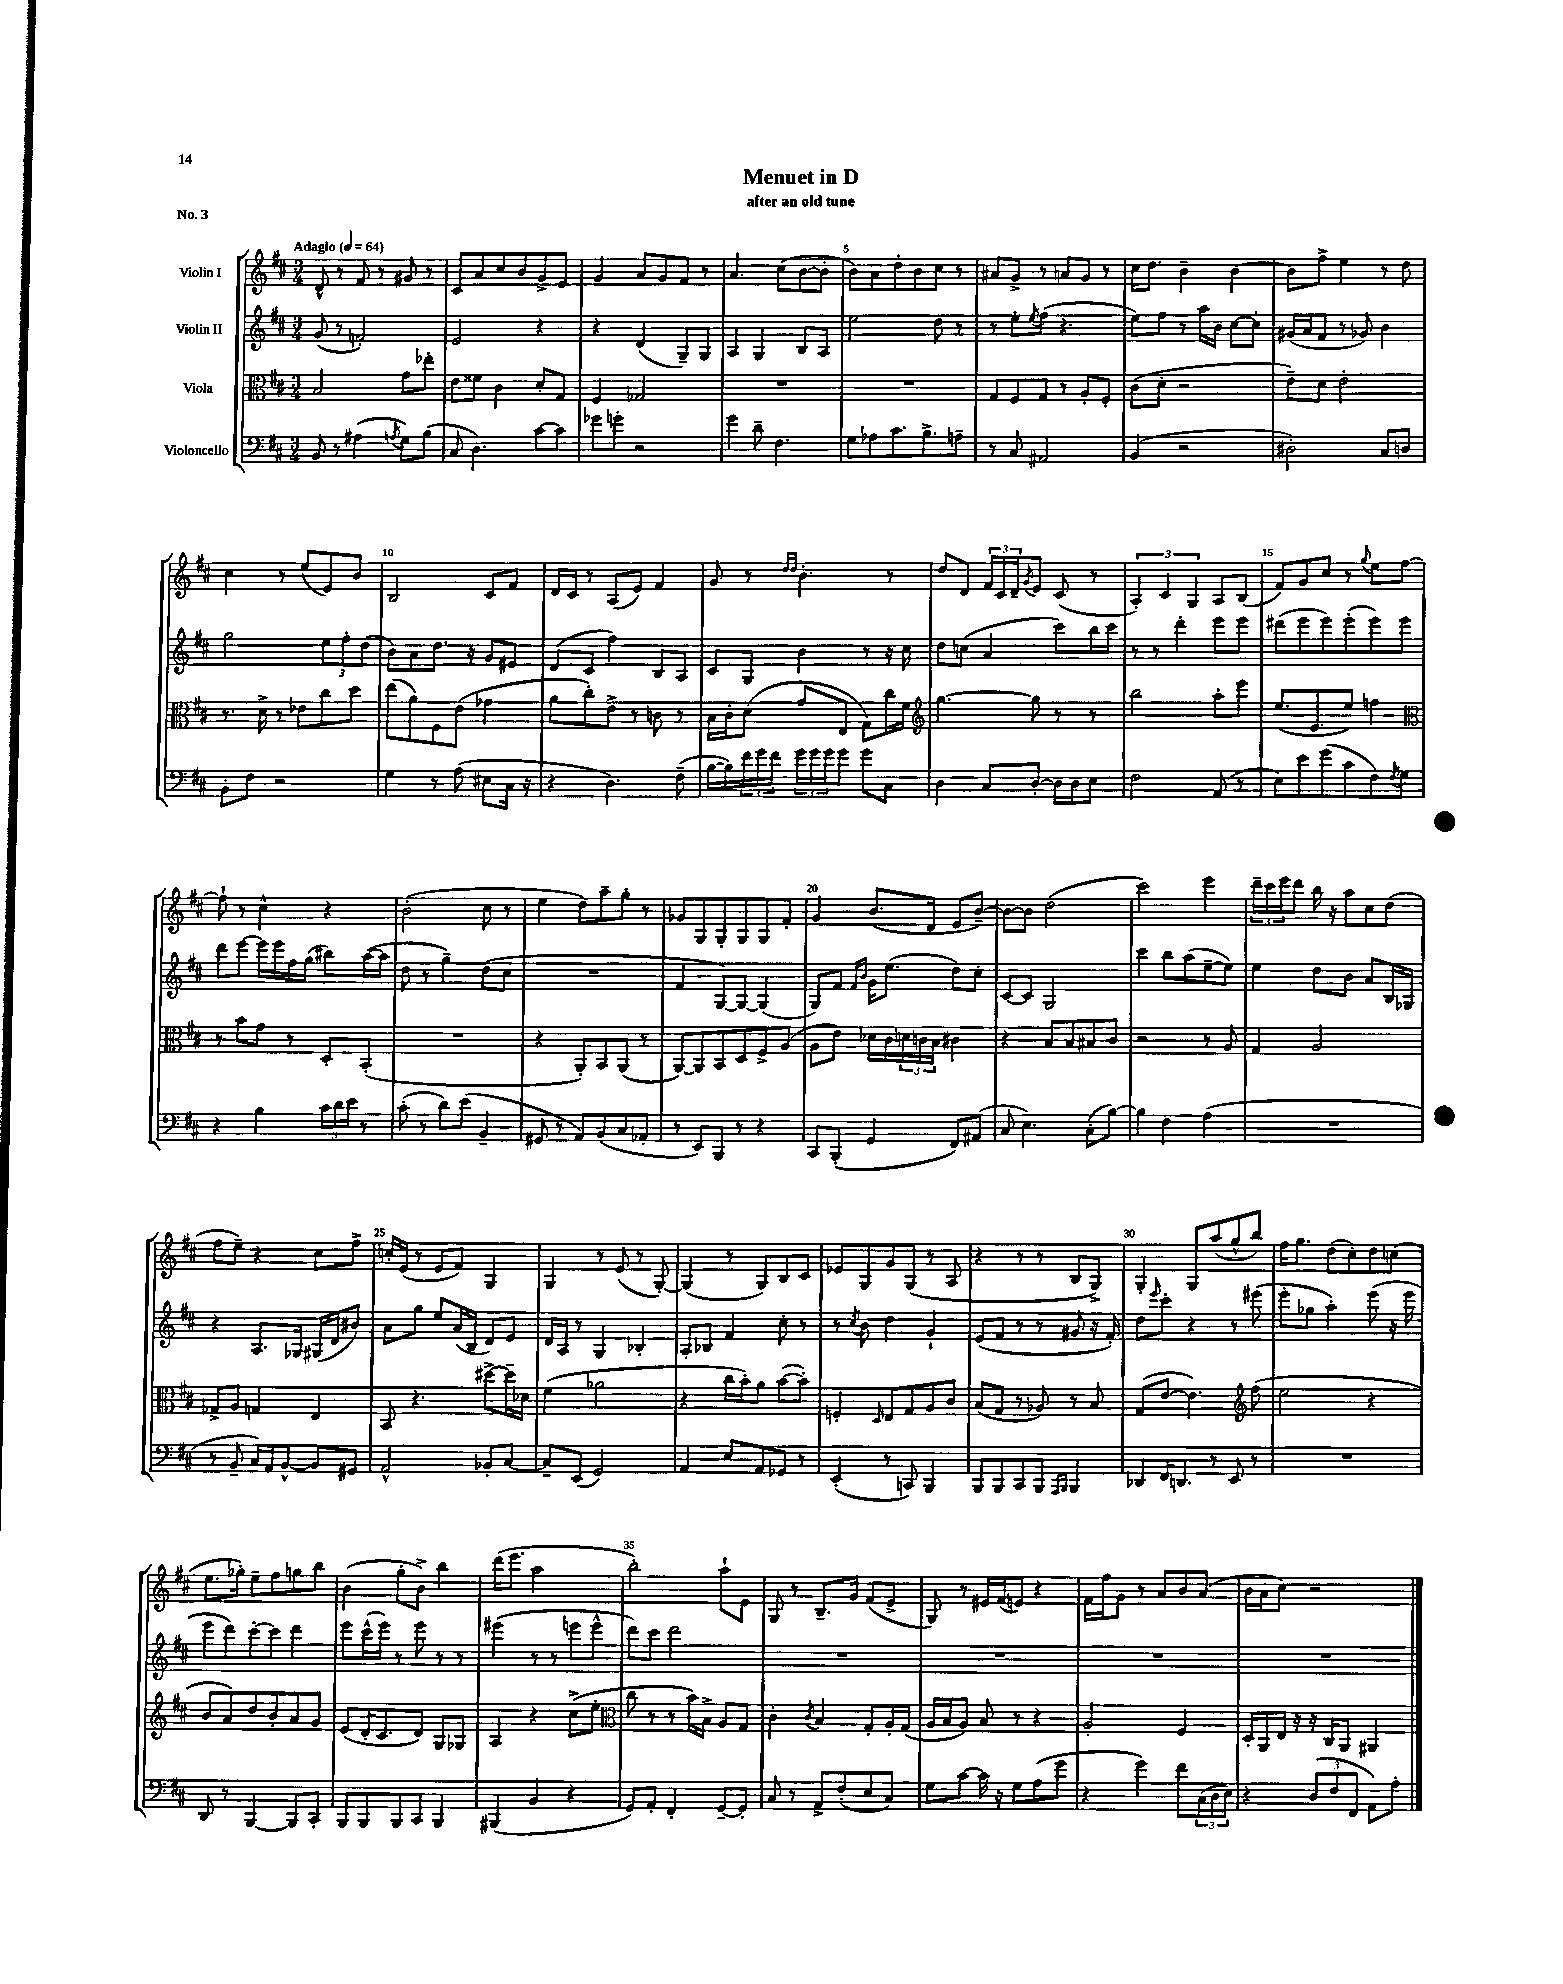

**kern	**kern	**kern	**kern
*staff4	*staff3	*staff2	*staff1
*clefF4	*clefC3	*clefG2	*clefG2
*k[f#c#]	*k[f#c#]	*k[f#c#]	*k[f#c#]
*M3/4	*M3/4	*M3/4	*M3/4
*MM64	*MM64	*MM64	*MM64
8BB	2B	(8g	8d^^
8r	.	8r	8r
(4A#	.	2f')	8f#
.	.	.	8r
8qA	.	.	.
8G)	8g	.	8g#
(8B	8ee-'	.	8r
=	=	=	=
8C#	8e	2e	8c#
4.D)	8f##	.	8a
.	4c#	.	8cc#
.	.	.	8b
[8c#	8d'	4r	8g^
8c#]	8G	.	8e
=	=	=	=
8g-	4F#	4r	4g
8g'	.	.	.
2r	2G-	(4d	8a
.	.	.	8g
.	.	8G~)	8f#
.	.	8G	8r
=	=	=	=
4g	2.r	4A	4.a
8d~	.	4G	.
4.F#	.	.	(8cc#
.	.	8B	[8b
.	.	8A	8b']
=	=	=	=
8G	2.r	2ee	8b)
8A-	.	.	8a
8.c#	.	.	8dd'
.	.	.	8b
8.B^	.	.	.
.	.	8dd	8cc#
8A~	.	8r	8r
=	=	=	=
8r	8G	8r	8a#
8C#	8F#	8ee'	8g^
.	.	8qee	.
2AA#	8G	(8ff#	8r
.	8r	4.r	8a
.	8A'	.	8g
.	8F#'	.	8r
=	=	=	=
(4BB	(8c#	8ee)	16cc#
.	.	.	8.dd
.	8d'	8ff#	.
2r	2r	8r	4b~
.	.	16aa	.
.	.	16b	.
.	.	[8cc#	[4b
.	.	8cc#']	.
=	=	=	=
2D#')	8e~)	(16g#	8b]
.	.	16a	.
.	8d	8f#	8ff#^
.	2e'	8r	4ee
.	.	8g-)	.
8C#	.	4b	8r
8D	.	.	8dd
=	=	=	=
8BB'	8.r	2gg	4cc#
8F#	.	.	.
.	16d^	.	.
2r	8r	.	8r
.	8e-	.	(8ee
.	8cc#	12ee	8e)
.	.	12ff#'	.
.	8dd	.	8b
.	.	(12dd	.
=	=	=	=
4G	(8ee	8b)	2B
.	8a)	8a	.
8r	8F#	8.dd	.
(8A	(8e	.	.
.	.	16r	.
8E#	4g-	8g	8c#
16C#	.	8e#	8f#
16r	.	.	.
=	=	=	=
4r	8a	(8d	16d
.	.	.	16c#
.	8cc#')	8c#	8r
4.D)	8e^	4ff#)	(8A
.	8r	.	8e)
.	8c	8B	4f#
(8F#~	8r	8A	.
=	=	=	=
[16B	16B	8c#	8g
16B])	16c#'	.	.
24f#	(8d	8G	8r
24g	.	.	.
24f#	.	.	.
.	.	.	16qqdd
.	.	.	16qqdd
24g	8g	4b	4.b'
24g	.	.	.
24g	.	.	.
8g	8E	.	.
8g	8G)	8r	.
8C#	16cc#	16r	8r
.	16f#	16cc#	.
=	=	=	=
*	*clefG2	*	*
4D	[4.gg	8dd	8dd
.	.	(8cc	8d
8C#	.	4a	24f#
.	.	.	24c#
.	.	.	24d~
.	.	.	8qg
[8D'	8gg]	.	8e
16D]	8r	8ccc#)	(8c#
16D	.	.	.
8E	8r	16bb	8r
.	.	16ccc#	.
=	=	=	=
2F#	2bb	8r	6A')
.	.	8r	.
.	.	.	6c#
.	.	4ddd'	.
.	.	.	6G
(8AA	8aa'	8eee	8A
8r	8eee	8eee	(8B
=	=	=	=
8E)	(8.ee	(8ddd#	8f#)
8e	.	8eee	8g
.	8.e	.	.
(8g	.	8eee)	8cc#
8c#	8ee)	(8eee'	8r
.	.	.	8qqgg
8F#)	4ff	8eee)	8ee
8qF#	.	.	.
8G	.	8eee	[8ff#
=	=	=	=
*	*clefC3	*	*
4r	8r	8ddd	8ff#`]
.	8b	[8eee	8r
4B	8g	16eee]	4cc#^^
.	.	16eee	.
.	8r	16ff#	.
.	.	(16gg	.
24c#	8D'	8bb#)	4r
24d	.	.	.
24e	.	.	.
8r	(8BB'	([16aa	.
.	.	16aa]	.
=	=	=	=
(8c#'	2.r	8dd	(2b'
8r	.	8r	.
8d)	.	4gg~)	.
(8e	.	.	.
4BB~	.	(8dd	8cc#
.	.	8cc#	8r
=	=	=	=
8GG#	4r	2.r	4ee
8r	.	.	.
8AA)	8AA')	.	8dd)
(8BB	8BB	.	8aa~
8C#	(8AA	.	8gg'
8AA-'	8r	.	8r
=	=	=	=
8r	[8AA)	4f#	8g-
8EE)	8AA]	.	8G
8BBB	8BB	[8G)	8G'
8r	8D	8G_	8G
4r	8F#^	(4G]	8G
.	(8A	.	8f#'
=	=	=	=
8CC#	8A	8G)	4g
(8BBB'	8e)	8f#	.
.	.	16qqf#	.
.	.	16qqb	.
4GG	16d-	16g	(8.b
.	16c#	(8.ee	.
.	24d	.	.
.	24c	.	.
.	.	.	16d
.	24B	.	.
8FF#)	4c#	8dd)	8e
(8AA#	.	8cc#'	[8b~)
=	=	=	=
8C#	4r	[8c#	8b_
4.E)	.	8c#]	8b]
.	8B	2G	(2dd
.	8B	.	.
(8C#'	8B#	.	.
[8B)	8c#	.	.
=	=	=	=
4B]	2r	4ccc#	2ccc#)
4F#	.	8bb	.
.	.	(8aa	.
(4A	8r	[8ee~	4eee
.	8A	8ee])	.
=	=	=	=
2.r	4G	4ee	24ddd~
.	.	.	24ccc#
.	.	.	24eee
.	.	.	8ddd
.	2A	8dd	16bb
.	.	.	16r
.	.	8b	8aa
.	.	8a	8cc#
.	.	16B	(8dd
.	.	16G-	.
=	=	=	=
8r	8G-^	4r	8ff#
8BB~	8A	.	8ee~)
16C#)	4G	8.A	4r
16AA	.	.	.
[8BB^^	.	.	.
.	.	16G-	.
8BB]	4E	(16G#	8cc#
.	.	16d	.
8GG#	.	8b#)	8ff#^
=	=	=	=
2AA^^	8BB	8a	16cc'
.	.	.	(16e
.	4.r	8gg	8r
.	.	8ee	8e
.	.	(16a	8f#)
.	.	16B	.
8BB-'	[8dd#^	8d)	4G
[8C#	16dd#~]	8e	.
.	16d-	.	.
=	=	=	=
8C#~]	(4f#	16d	4G
.	.	16A	.
(8EE	.	8r	.
2GG)	2a-	4G	8r
.	.	.	(8e
.	.	4B-'	8r
.	.	.	[8G')
=	=	=	=
4AA	4r	8A'	(4G]
.	.	8B-	.
8E	16cc#	4f#	8r
.	16b')	.	.
8AA	8a	.	8G)
8GG-	([8b	8cc#'	8B
8r	8b'])	8r	8c#
=	=	=	=
(4EE'	4F'	8r	8e-
.	.	8qcc#	.
.	.	8b	8G
.	16qqD	.	.
8r	8E	4dd	8g
8CC)	8G	.	(8G
4BBB	8A	4g`	8r
.	8c#	.	8A
=	=	=	=
8BBB	(8B	(8e	4r
8BBB	8G	8f#	.
8CC#	8r	8r	8r
8BBB	8A-)	8r	8r
16qqAAA	.	.	.
16qqBBB	.	.	.
4BBB	8r	8g#	8B
.	8B	16r	8G^)
.	.	16f#')	.
=	=	=	=
8DD-	(8G	8dd	4G'
.	.	16qqeee	.
16FF#	[8e	8ccc#'	.
8.DD	.	.	.
.	4.e])	4r	8G
8r	.	.	(8aa
8EE	.	8r	8gg^^
*	*clefG2	*	*
8r	(8ff#	(8eee#	8bb)
=	=	=	=
2.r	2ee	8eee'	16ff#
.	.	.	8.gg
.	.	8gg-	.
.	.	4aa')	(8dd
.	.	.	8cc#')
.	4r	(8eee	8dd
.	.	16r	(8cc
.	.	16eee	.
=	=	=	=
8DD	8b	8eee	8.ee
8r	8a)	8ddd)	.
.	.	.	16gg-')
[4BBB	8dd	[8ccc#'	8ee~
.	8b'	8ccc#]	8ff#
8BBB]	8a	4ddd	8gg
8CC#'	8g	.	8bb
=	=	=	=
8BBB	(8e	8eee	(4b
8BBB	16d'	(16ccc#^^	.
.	8.c#	16eee)	.
8BBB	.	8r	8gg'
8CC#	8d)	8eee	8b^)
4BBB	8G	8r	4bb
.	8G-	8r	.
=	=	=	=
(4BBB#	4A	(4eee#	(16ddd
.	.	.	8.eee
4BB	4r	8r	2aa
.	.	8r	.
4r	(8cc#^	8eee	.
.	8ee'	8eee^^	.
=	=	=	=
*	*clefC3	*	*
8GG)	8cc#	8ddd)	2bb')
8AA'	8r	8ccc#	.
4FF#'	8r	2ddd	.
.	16b)	.	.
.	16B^	.	.
[8GG~	8A	.	8aa`
8GG']	8G	.	8e
=	=	=	=
8C#	4c#'	2.r	8G
8r	.	.	8r
.	8qc#	.	.
8AA^	4B	.	8.B~
(8F#'	.	.	.
.	.	.	16g
8E	8G'	.	(8f#
8C#)	16A'	.	8e^
.	(16G	.	.
=	=	=	=
8G	16A	2.r	8G)
.	16B	.	.
[8c#	8A)	.	8r
16c#]	8B	.	16e#
16r	.	.	(16f#
8G	8r	.	8e)
(8A	4r	.	4r
8g	.	.	.
=	=	=	=
4r	2A'	2.r	16f#
.	.	.	16ff#
.	.	.	8g
4g)	.	.	8r
.	.	.	8a
8f#	4F#	.	8b
(24C#	.	.	(8a
24D	.	.	.
24E)	.	.	.
=	=	=	=
4r	16D'	2.r	16b
.	16AA	.	16a
.	16E	.	8cc#)
.	16r	.	.
(12D	16r	.	2r
.	16C#	.	.
12F#	.	.	.
.	8AA	.	.
12FF#	.	.	.
8AA)	4AA#	.	.
8A'	.	.	.
==	==	==	==
*-	*-	*-	*-
